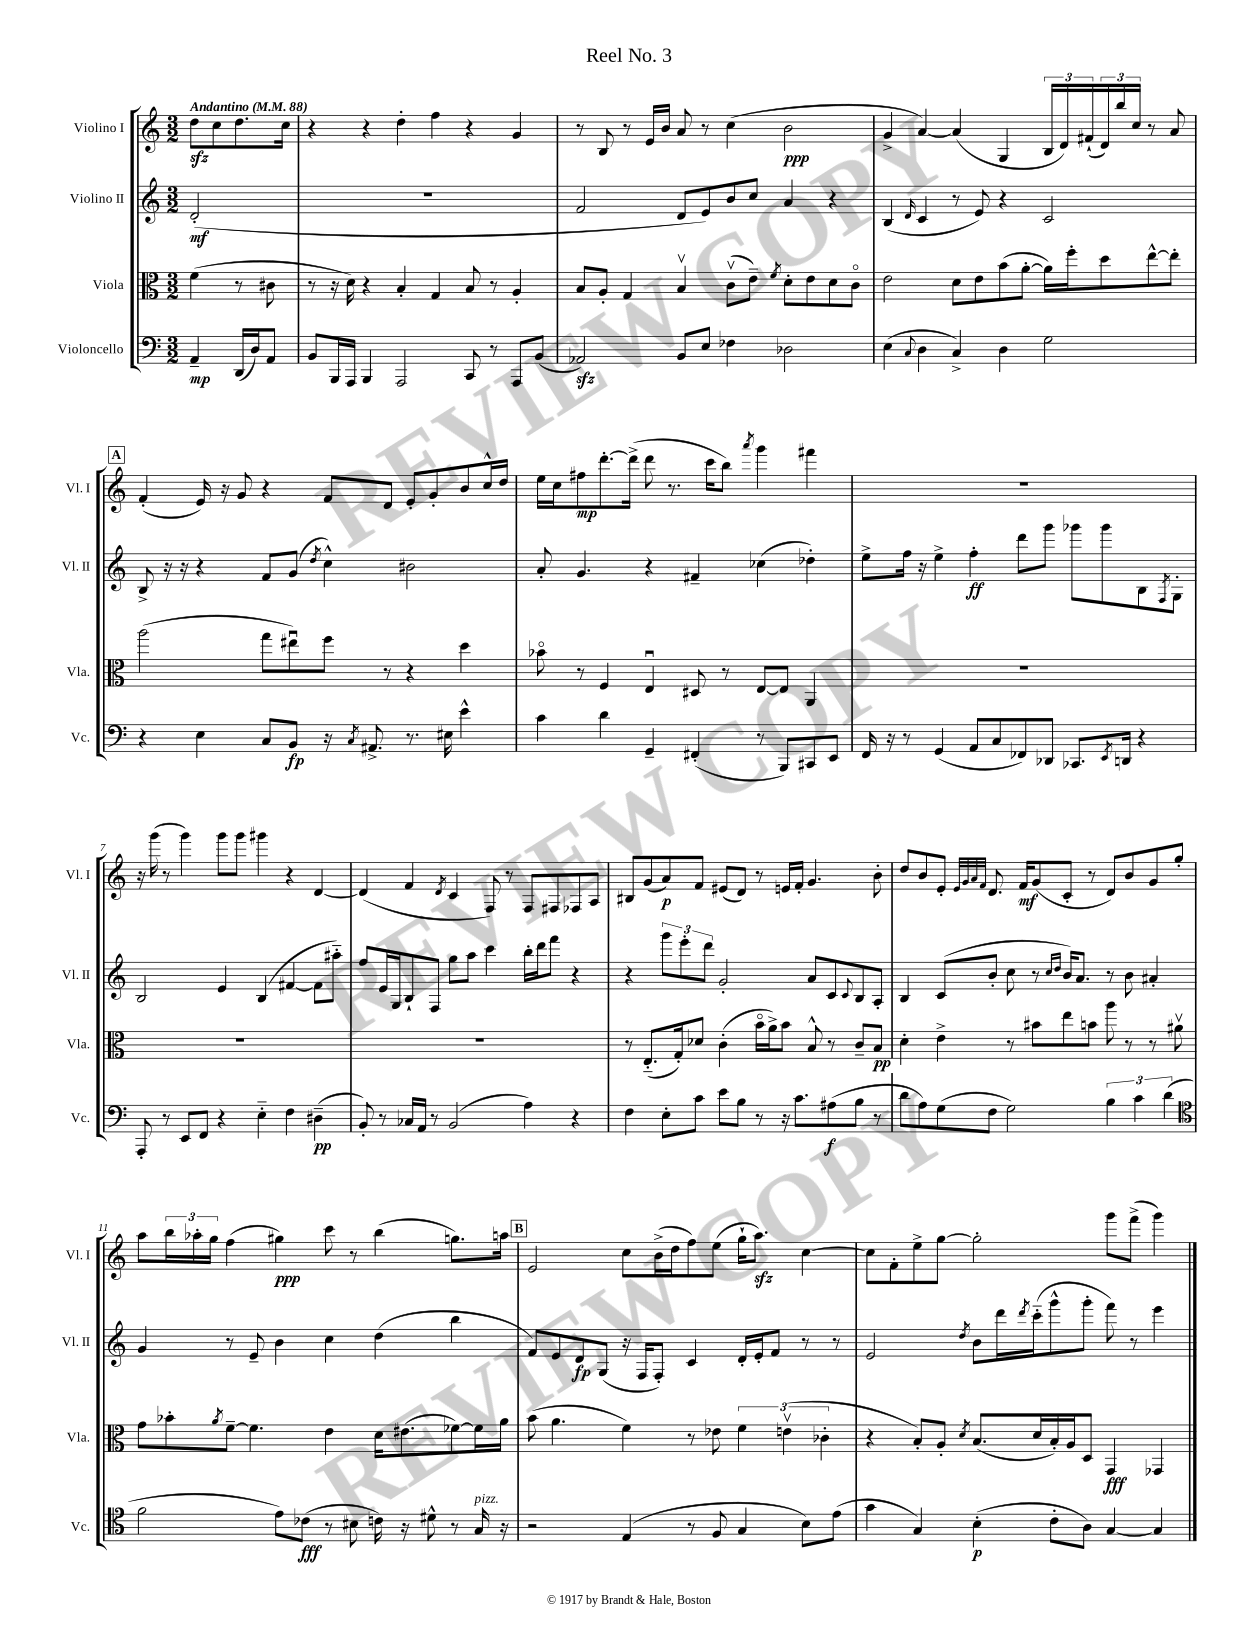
\header { title = "Reel No. 3" }
<<
\new StaffGroup <<
\new Staff = "s0" \with { instrumentName = "Violino I" shortInstrumentName = "Vl. I" } {
    \clef treble \key c \major \numericTimeSignature \time 3/2 \partial 2 \tempo "Andantino" 4 = 88
    d''8\sfz c''8 d''8. c''16 |
    r4 r4 d''4-. f''4 r4 g'4 |
    r8 b8 r8 e'16 b'16 a'8 r8 c''4( b'2\ppp |
    g'4-> a'4~) a'4( g4 \tuplet 3/2 { b16 d'16) fis'16-!( } \tuplet 3/2 { d'16) b''16 c''16 } r8 a'8 |
    \mark \markup { \box "A" } f'4-.( e'16) r16 g'8 r4 f'8 d'8 e'8-. g'8-. b'8 c''16-^ d''16 |
    e''16 c''16 fis''8\mp d'''8.~-. d'''16->( d'''8 r8. c'''16 b''8) \acciaccatura { a'''8 } g'''4 fis'''4 |
    R1. |
    r16 g'''16( r8 g'''4) g'''8 g'''8 gis'''4 r4 d'4~ |
    d'4( f'4 \acciaccatura { d'8 } c'4 f8) r8 f8 fis8 fes8 a8 |
    bis8 g'8( a'8\p) f'8 eis'8( d'8) r8 e'16 f'16-. g'4. b'8-. |
    d''8 b'8 e'8-. \grace { e'32 g'32 a'32 f'32 } d'8. f'16\mf g'8( c'8-. r8 d'8) b'8 g'8 g''8-. |
    a''8 \tuplet 3/2 { b''16 aes''16-. g''16 } f''4( gis''4\ppp) c'''8 r8 b''4( g''8.) a''16 |
    \mark \markup { \box "B" } e'2 c''8 b'16->( d''16 f''8) e''8( g''16-! a''8.\sfz) c''4~ |
    c''8 f'8-. e''8-> g''8~ g''2-. g'''8 f'''8->( g'''4) \bar "|." |
}
\new Staff = "s1" \with { instrumentName = "Violino II" shortInstrumentName = "Vl. II" } {
    \clef treble \key c \major \numericTimeSignature \time 3/2 \partial 2
    d'2-.\mf( |
    R1. |
    f'2 d'8 e'8) b'8 c''8 a'4 r4 |
    b4( \grace { d'16 } c'4 r8 e'8) r4 c'2 |
    \mark \markup { \box "A" } b8-> r16 r16 r4 f'8 g'8( \acciaccatura { d''8 } c''4-^) bis'2 |
    a'8-. g'4. r4 fis'4-- ces''4( des''4-.) |
    e''8-> f''16 r16 e''4-> f''4-.\ff d'''8 g'''8 ges'''8 ges'''8 b8 \acciaccatura { f8 } g8-. |
    b2 e'4 b4( fis'4~ fis'8 ais''8-_) |
    f''8 e'16 g16 b8-! f8 g''8 a''8 c'''4 b''16-. d'''16 f'''8 r4 |
    r4 \tuplet 3/2 { g'''8 e'''8-. d'''8 } g'2-. a'8 c'8 \appoggiatura { c'8 } b8 a8-. |
    b4 c'8( b'8-. c''8 r8 \grace { c''16 d''16 } b'16) a'8. r8 b'8 ais'4-. |
    g'4 r8 e'8-- b'4 c''4 d''4( b''4 |
    \mark \markup { \box "B" } f'8) e'8 d'8\fp g8( r16 f16 f8-.) c'4 d'16-. e'16-. f'8 r8 r8 |
    e'2 \acciaccatura { d''8 } b'8 d'''16 \acciaccatura { d'''8 } c'''16-_( g'''8-^ g'''8-. f'''8) r8 e'''4 \bar "|." |
}
\new Staff = "s2" \with { instrumentName = "Viola" shortInstrumentName = "Vla." } {
    \clef alto \key c \major \numericTimeSignature \time 3/2 \partial 2
    f'4( r8 cis'8 |
    r8 r16 d'16) r4 b4-. g4 b8 r8 a4-. |
    b8 a8-. g4 b4\upbow c'8\upbow( e'8--) \acciaccatura { f'8 } d'8-. e'8 d'8 c'8\flageolet |
    e'2 d'8 e'8 b'8( a'8~-. a'16) f''16-. d''8 e''8~-^ e''8-. |
    \mark \markup { \box "A" } a''2( g''8 eis''8\downbow) f''8 r8 r4 d''4 |
    bes'8\flageolet r8 f4 e4\downbow dis8 r8 e8~ e8 a,4 |
    R1. |
    R1. |
    R1. |
    r8 e8.-_( g16-.) des'8 c'4-.( b'16\flageolet a'16->) b'8 b8-^ r8 c'8-- b8\pp |
    d'4-. e'4-> r8 bis'8 e''8 b'8 a''8 r8 r8 ais'8\upbow |
    g'8 bes'8-. \acciaccatura { a'8 } f'8~-- f'4. e'4 d'16 eis'8.( fes'8~) fes'16 a'16 |
    \mark \markup { \box "B" } b'8( a'4. f'4) r8 ees'8 \tuplet 3/2 { f'4 e'4\upbow( ces'4-. } |
    r4 b8-.) a8-. \acciaccatura { d'8 } b8.( d'16 b16-.) a16 d8 g,4\fff ges,4 \bar "|." |
}
\new Staff = "s3" \with { instrumentName = "Violoncello" shortInstrumentName = "Vc." } {
    \clef bass \key c \major \numericTimeSignature \time 3/2 \partial 2
    a,4--\mp d,16( d16) a,8 |
    b,8 b,,16 a,,16 b,,4 a,,2 c,8 r8 a,,8 b,8( |
    aes,2\sfz) b,8 e8 fes4 des2 |
    e4( \appoggiatura { c8 } d4 c4->) d4 g2 |
    \mark \markup { \box "A" } r4 e4 c8 b,8\fp r16 \acciaccatura { c8 } ais,8.-> r8. eis16 e'4-^ |
    c'4 d'4 g,4-- fis,4-.( r8 b,,8) cis,8 e,8 |
    f,16 r16 r8 g,4( a,8 c8 fes,8) des,8 ces,8. \acciaccatura { e,8 } d,16 r4 |
    a,,8-. r8 e,8 f,8 r4 e4-_ f4 dis4--\pp( |
    b,8-.) r8 ces16 a,16 r8 b,2( a4) r4 |
    f4 e8-. c'8 e'8 b8 r8 r16 c'8. ais8\f( b8 r8 |
    d'8 a8) g8( f8 g2) \tuplet 3/2 { b4 c'4 d'4( } |
    \clef tenor f'2 e'8) ces'8\fff( r8 bis8 c'16) r16 dis'8-^ r8 g16^\markup { \italic "pizz." } r16 |
    \mark \markup { \box "B" } r2 e4( r8 f8 g4 b8) e'8( |
    g'4 g4) b4-.\p( c'8-. a8) g4~ g4 \bar "|." |
}
>>
>>
